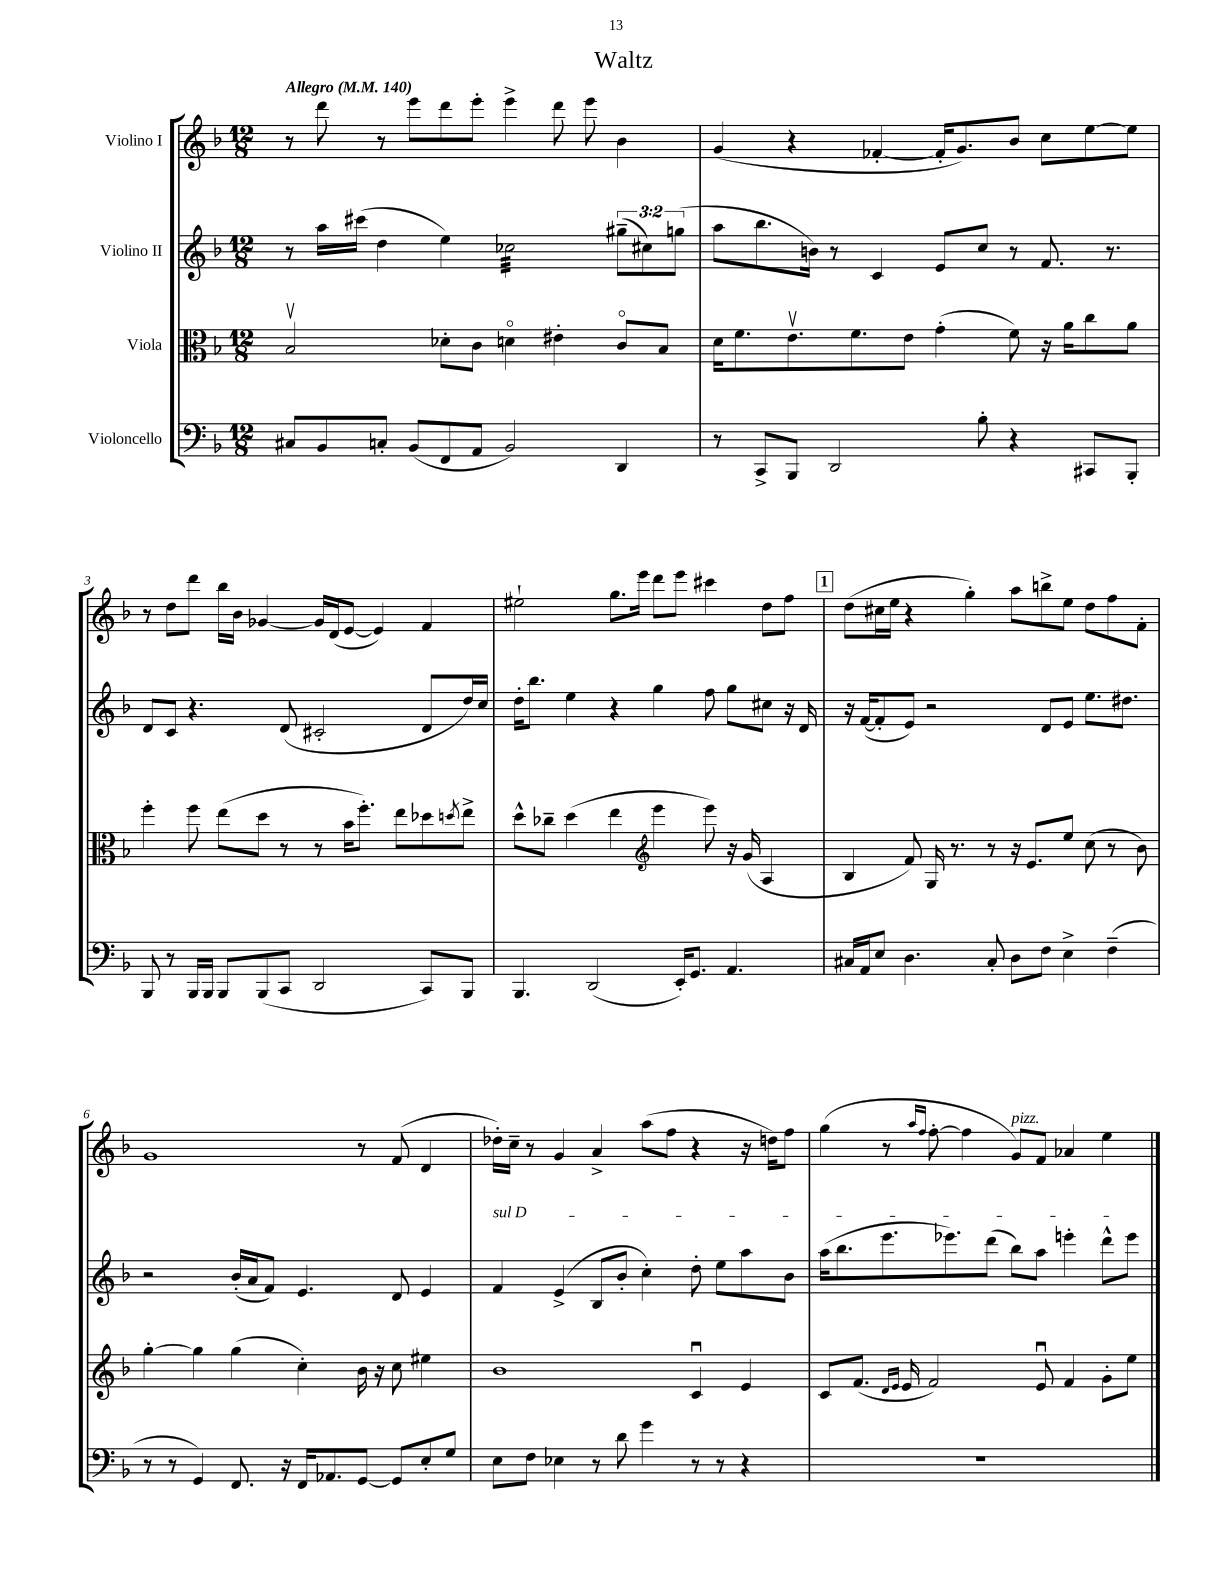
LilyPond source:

\header { title = "Waltz" }
<<
\new StaffGroup <<
\new Staff = "s0" \with { instrumentName = "Violino I" } {
    \clef treble \key f \major \numericTimeSignature \time 12/8 \tempo "Allegro" 4 = 140
    r8 d'''8 r8 e'''8 d'''8 e'''8-. e'''4-> d'''8 e'''8 bes'4 |
    g'4( r4 fes'4~-. fes'16-. g'8.) bes'8 c''8 e''8~ e''8 |
    r8 d''8 d'''8 bes''16 bes'16 ges'4~ ges'16 d'16( e'8~ e'4) f'4 |
    eis''2-! g''8. e'''16 d'''8 e'''8 cis'''4 d''8 f''8 |
    \mark \markup { \box "1" } d''8( cis''16 e''16 r4 g''4-.) a''8 b''8-> e''8 d''8 f''8 f'8-. |
    g'1 r8 f'8( d'4 |
    des''16-.) c''16-- r8 g'4 a'4-> a''8( f''8 r4 r16 d''16) f''8 |
    g''4( r8 \grace { a''16 f''16 } f''8~-. f''4 g'8^\markup { \italic "pizz." }) f'8 aes'4 e''4 \bar "|." |
}
\new Staff = "s1" \with { instrumentName = "Violino II" } {
    \clef treble \key f \major \numericTimeSignature \time 12/8 \override Staff.TupletNumber.text = #tuplet-number::calc-fraction-text
    r8 a''16 cis'''16( d''4 e''4) ces''2:32 \tuplet 3/2 { gis''8--( cis''8) g''8( } |
    a''8 bes''8. b'16) r8 c'4 e'8 c''8 r8 f'8. r8. |
    d'8 c'8 r4. d'8( cis'2-. d'8 d''16) c''16 |
    d''16-. bes''8. e''4 r4 g''4 f''8 g''8 cis''8 r16 d'16 |
    \mark \markup { \box "1" } r16 f'16~( f'8-. e'8) r2 d'8 e'8 e''8. dis''8. |
    r2 bes'16-.( a'16 f'8) e'4. d'8 e'4 |
    \once \override TextSpanner.bound-details.left.text = \markup { \italic "sul D" } f'4\startTextSpan e'4->( bes8 bes'8-. c''4-.) d''8-. e''8 a''8 bes'8 |
    a''16( bes''8. e'''8. ees'''8.) d'''8( bes''8) a''8 e'''4-. d'''8-^ e'''8\stopTextSpan \bar "|." |
}
\new Staff = "s2" \with { instrumentName = "Viola" } {
    \clef alto \key f \major \numericTimeSignature \time 12/8
    bes2\upbow des'8-. c'8 d'4\flageolet eis'4-. c'8\flageolet bes8 |
    d'16 f'8. e'8.\upbow f'8. e'8 g'4-.( f'8) r16 a'16 c''8 a'8 |
    f''4-. f''8 e''8( d''8 r8 r8 bes'16 f''8.-.) e''8 des''8 \acciaccatura { d''8 } e''8-> |
    d''8-^ ces''8-- d''4( e''4 \clef treble e'''4 e'''8) r16 g'16( a4 |
    \mark \markup { \box "1" } bes4 f'8) g16 r8. r8 r16 e'8. e''8 c''8( r8 bes'8) |
    g''4~-. g''4 g''4( c''4-.) bes'16 r16 c''8 eis''4 |
    bes'1 c'4\downbow e'4 |
    c'8 f'8.( \grace { d'16 e'16 } e'16 f'2) e'8\downbow f'4 g'8-. e''8 \bar "|." |
}
\new Staff = "s3" \with { instrumentName = "Violoncello" } {
    \clef bass \key f \major \numericTimeSignature \time 12/8
    cis8 bes,8 c8-. bes,8( f,8 a,8 bes,2) d,4 |
    r8 c,8-> bes,,8 d,2 bes8-. r4 cis,8 bes,,8-. |
    bes,,8 r8 bes,,16 bes,,16 bes,,8 bes,,8( c,8 d,2 c,8) bes,,8 |
    bes,,4. d,2( e,16-.) g,8. a,4. |
    \mark \markup { \box "1" } cis16 a,16 e8 d4. cis8-. d8 f8 e4-> f4--( |
    r8 r8 g,4) f,8. r16 f,16 aes,8. g,8~ g,8 e8-. g8 |
    e8 f8 ees4 r8 d'8 g'4 r8 r8 r4 |
    R1. \bar "|." |
}
>>
>>
